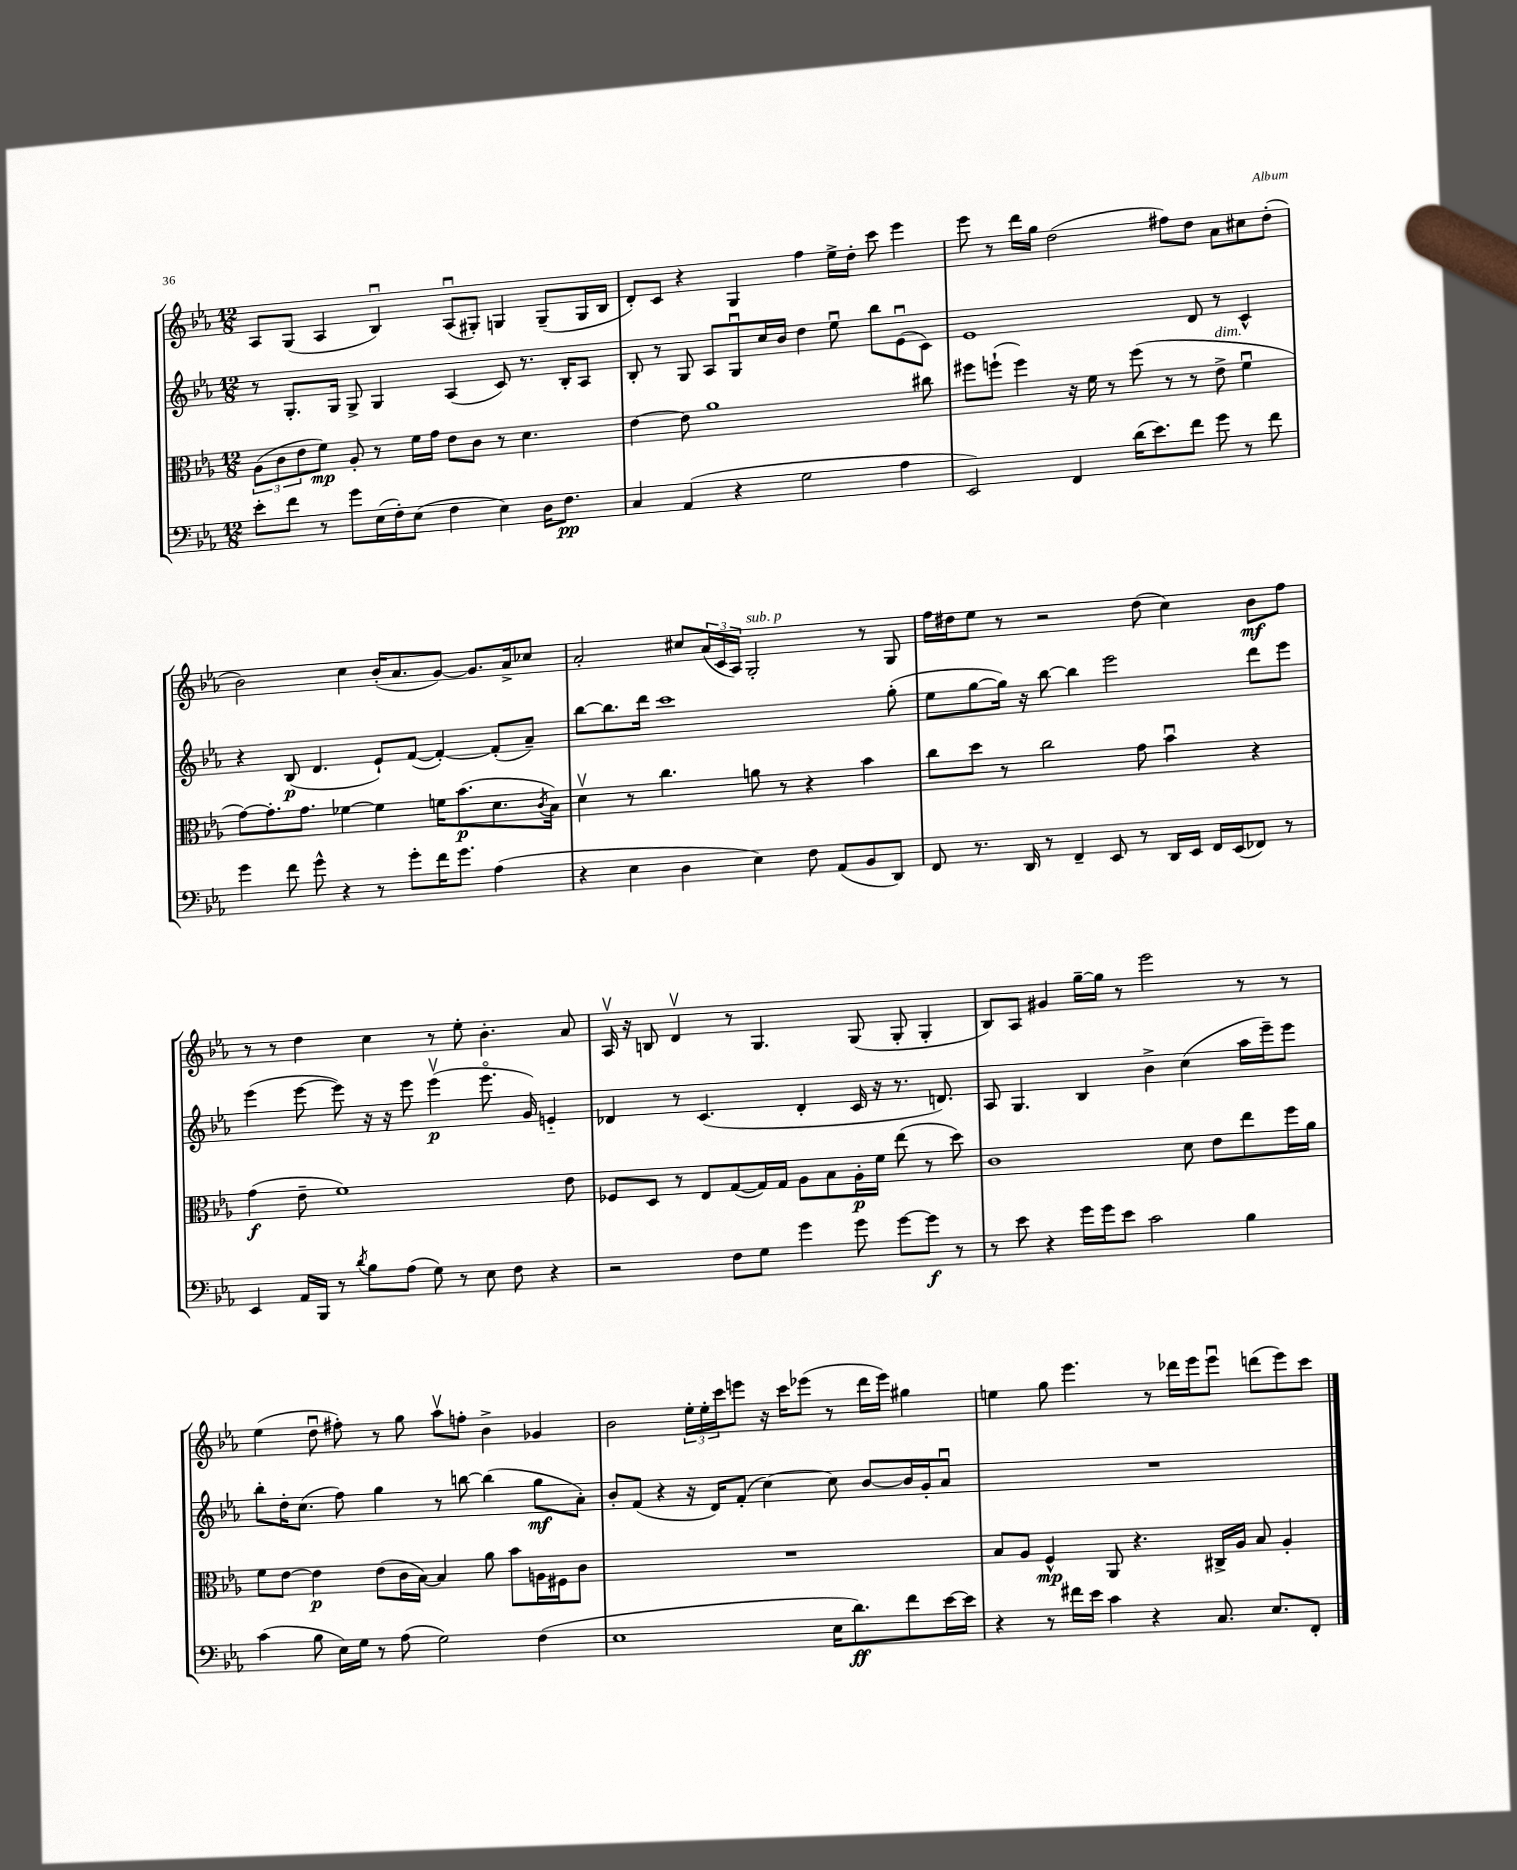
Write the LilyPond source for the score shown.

<<
\new StaffGroup <<
\new Staff = "s0" {
    \clef treble \key ees \major \numericTimeSignature \time 12/8
    aes8 g8( aes4 bes4\downbow) aes8\downbow( gis8-.) g4 g8--( g16 bes16 |
    d'8-.) c'8 r4 g4 f''4 ees''16-> d''16-. c'''8 ees'''4 |
    ees'''8 r8 d'''16 g''16 d''2( fis''8) d''8 aes'8 cis''8 d''8-.( |
    bes'2) c''4 bes'16-.( aes'8. g'8~) g'8. aes'16-> ces''8 |
    aes'2-. cis''8 \tuplet 3/2 { aes'16( c'16 aes16) } g2-.^\markup { \italic "sub. p" } r8 g8 |
    f''16 dis''16 ees''8 r8 r2 dis''8( c''4) bes'8\mf f''8 |
    r8 r8 d''4 c''4 r8 ees''8-. bes'4.-. aes'8 |
    aes16\upbow r16 b8 d'4\upbow r8 g4. g8( g8-. g4-. |
    bes8) aes8 gis'4 g''16~-- g''16 r8 ees'''2 r8 r8 |
    ees''4( d''8\downbow fis''8-.) r8 g''8 aes''8\upbow f''8-. bes'4-> ges'4 |
    bes'2 \tuplet 3/2 { ees''16-. ees''16-. c'''16 } e'''8 r16 c'''16 ees'''8( r8 d'''16 ees'''16) gis''4 |
    e''4 g''8 ees'''4. r8 des'''16 ees'''16 ees'''8\downbow d'''8( ees'''8) c'''8 \bar "|." |
}
\new Staff = "s1" {
    \clef treble \key ees \major \numericTimeSignature \time 12/8
    r8 g8.-. g16 g8-> g4 aes4( c'8) r8. bes16-. aes8 |
    bes8-. r8 g8 aes8 g8\downbow c''16 bes'16 d''4 ees''8\downbow bes''8 ees'8\downbow( c'8) |
    ees'1 d'8 r8 c'4-^ |
    r4 bes8\p( d'4. ees'8-!) f'8~( f'4~-.) f'8-.( aes'8--) |
    bes''8~ bes''8. d'''16 c'''1 g''8-.( |
    ees''8 g''8~ g''16) r16 bes''8~ bes''4 ees'''2 d'''8 ees'''8 |
    ees'''4( ees'''8~ ees'''8) r16 r16 ees'''8 ees'''4\upbow\p( ees'''8.\flageolet g'16) e'4-_ |
    des'4 r8 c'4.( des'4-. c'16 r16 r8. d'8.) |
    aes8 g4. bes4 bes'4-> c''4( aes''16 ees'''16--) ees'''8 |
    bes''8-. d''16-. c''8.( f''8) g''4 r8 b''8~ b''4( g''8\mf aes'8-.) |
    bes'8-. f'8( r4 r16 d'16) f'8-.( c''4~) c''8 bes'8~ bes'16 g'16-. aes'8\downbow |
    R1. \bar "|." |
}
\new Staff = "s2" {
    \clef alto \key ees \major \numericTimeSignature \time 12/8
    \tuplet 3/2 { aes8( c'8 ees'8 } f'8\mp) aes8-. r8 f'16 g'16 ees'8 c'8 r8 d'4. |
    ees'4~ ees'8 aes'1 cis''8 |
    fis''8 f''8-!( f''4) r16 f'16 r8 f''8( r8 r8 ees'8->^\markup { \italic "dim." } f'4\downbow |
    g'8~) g'8.-. g'8. fes'4~ fes'4 f'16 bes'8.\p( d'8. \acciaccatura { c'8 } bes16) |
    d'4\upbow r8 c''4. a'8 r8 r4 bes'4 |
    c''8 d''8 r8 c''2 g'8 bes'4\downbow r4 |
    g'4\f( ees'8-- f'1) ees'8 |
    fes8 d8 r8 ees8 g8~( g16) g16 aes8 bes8 aes16-.\p f'16 ees''8( r8 d''8) |
    c'1 d'8 ees'8 ees''8 f''16 aes'16 |
    f'8 ees'8~ ees'4\p ees'8( c'16 bes16~) bes4 aes'8 bes'8 a16 fis16 c'8 |
    R1. |
    bes8 aes8 f4-^\mp aes,8 r4. cis16-> aes16 bes8 aes4-. \bar "|." |
}
\new Staff = "s3" {
    \clef bass \key ees \major \numericTimeSignature \time 12/8
    ees'8-. f'8 r8 g'8 ees16( f16-.) ees8( f4 ees4) d16 f8.\pp |
    c4 aes,4( r4 g2 aes4 |
    ees,2) f,4 d'16( ees'8.) f'8 g'8 r8 f'8 |
    g'4 f'8 g'8-^ r4 r8 g'8-. f'16 g'8. aes4( |
    r4 ees4 d4 ees4) f8 aes,8( bes,8 d,8) |
    f,8 r8. d,16 r8 f,4-- ees,8 r8 d,16 ees,16 f,16 ees,16( fes,8) r8 |
    ees,4 aes,16 bes,,16 r8 \acciaccatura { d'8 } bes8 aes8( g8) r8 ees8 f8 r4 |
    r2 f8 g8 g'4 g'8 g'8~ g'8\f r8 |
    r8 ees'8 r4 g'16 g'16 ees'8 c'2 bes4 |
    c'4( bes8 ees16) g16 r8 aes8( g2) f4( |
    ees1 ees16 d'8.\ff) f'8 ees'16~ ees'16 |
    r4 r8 fis'16 ees'16 c'4 r4 c8. ees8. f,8-. \bar "|." |
}
>>
>>
\layout { \context { \Score \remove "Bar_number_engraver" } }
